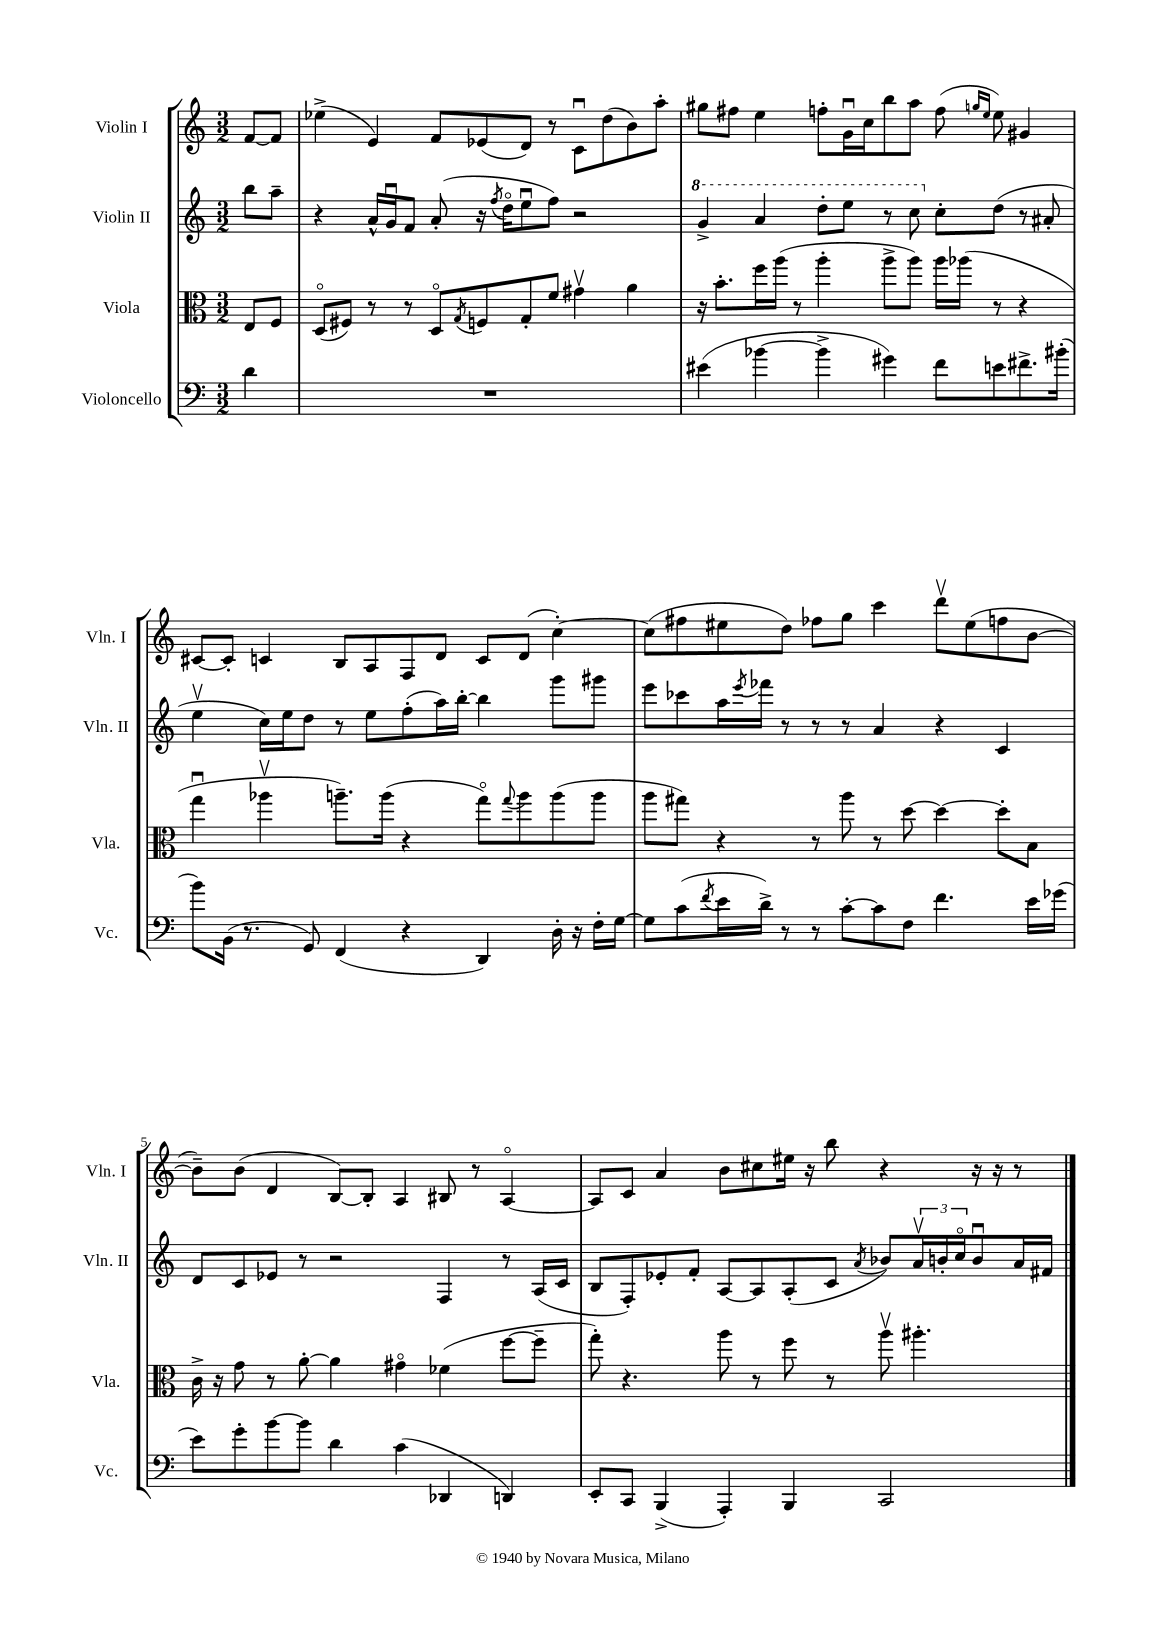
<<
\new StaffGroup <<
\new Staff = "s0" \with { instrumentName = "Violin I" shortInstrumentName = "Vln. I" } {
    \clef treble \key c \major \numericTimeSignature \time 3/2 \partial 4
    f'8~ f'8 |
    ees''4->( e'4) f'8 ees'8( d'8) r8 c'8\downbow d''8( b'8) a''8-. |
    gis''8 fis''8 e''4 f''8-. g'16\downbow c''16 b''8 a''8 f''8( \grace { g''16 e''16 } e''8) gis'4 |
    cis'8~ cis'8-. c'4 b8 a8 f8 d'8 c'8 d'8( c''4~-.) |
    c''8( fis''8 eis''8 d''8) fes''8 g''8 c'''4 d'''8\upbow eis''8( f''8 b'8~ |
    b'8--) b'8( d'4 b8~) b8-. a4 bis8 r8 a4~\flageolet |
    a8 c'8 a'4 b'8 cis''8 eis''16 r16 b''8 r4 r16 r16 r8 \bar "|." |
}
\new Staff = "s1" \with { instrumentName = "Violin II" shortInstrumentName = "Vln. II" } {
    \clef treble \key c \major \numericTimeSignature \time 3/2 \partial 4
    b''8 a''8-- |
    r4 a'16-^ g'16\downbow f'8 a'8-.( r16 \acciaccatura { f''8 } d''16\flageolet e''8\downbow f''8) r2 |
    \ottava #1 g''4-> a''4 d'''8-. e'''8 r8 c'''8 \ottava #0 c''8-. d''8( r8 ais'8-. |
    e''4\upbow c''16) e''16 d''8 r8 e''8 f''8-.( a''16) b''16~-. b''4 g'''8 gis'''8 |
    e'''8 ces'''8 a''16 \acciaccatura { e'''8 } fes'''16 r8 r8 r8 a'4 r4 c'4 |
    d'8 c'8 ees'8 r8 r2 f4 r8 a16( c'16 |
    b8 f8-.) ees'8-. f'8-. a8~ a8 a8-.( c'8 \acciaccatura { a'8 } bes'8) \tuplet 3/2 { a'16\upbow b'16-. c''16\flageolet } b'8\downbow a'16 fis'16 \bar "|." |
}
\new Staff = "s2" \with { instrumentName = "Viola" shortInstrumentName = "Vla." } {
    \clef alto \key c \major \numericTimeSignature \time 3/2 \partial 4
    e8 f8 |
    d8\flageolet( fis8) r8 r8 d8\flageolet \acciaccatura { g8 } f8 g8-. f'8 gis'4\upbow a'4 |
    r16 b'8.-. f''16 a''16( r8 a''4-. a''8-> a''8) a''16 aes''16( r8 r4 |
    g''4\downbow aes''4\upbow a''8.--) a''16( r4 g''8\flageolet) \appoggiatura { g''8 } a''8 a''8( a''8 |
    a''8 gis''8) r4 r8 a''8 r8 d''8~ d''4~ d''8-. b8 |
    c'16-> r16 g'8 r8 a'8~-. a'4 gis'4\flageolet fes'4( f''8~ f''8-- |
    g''8-.) r4. a''8 r8 f''8 r8 a''8\upbow ais''4.-. \bar "|." |
}
\new Staff = "s3" \with { instrumentName = "Violoncello" shortInstrumentName = "Vc." } {
    \clef bass \key c \major \numericTimeSignature \time 3/2 \partial 4
    d'4 |
    R1. |
    eis'4( bes'4~ bes'4-> gis'4) f'8 e'8 fis'8.-> bis'16-.( |
    b'8) b,16( r8. g,8) f,4( r4 d,4) d16-. r16 f16-. g16~ |
    g8 c'8( \acciaccatura { f'8 } e'16 d'16->) r8 r8 c'8~-. c'8 f8 f'4. e'16 ges'16( |
    e'8) g'8-. b'8~ b'8 d'4 c'4( des,4 d,4) |
    e,8-. c,8 b,,4->( a,,4-.) b,,4 c,2 \bar "|." |
}
>>
>>
\layout { \context { \Score \override BarNumber.break-visibility = ##(#f #t #t) barNumberVisibility = #(every-nth-bar-number-visible 5) } }
